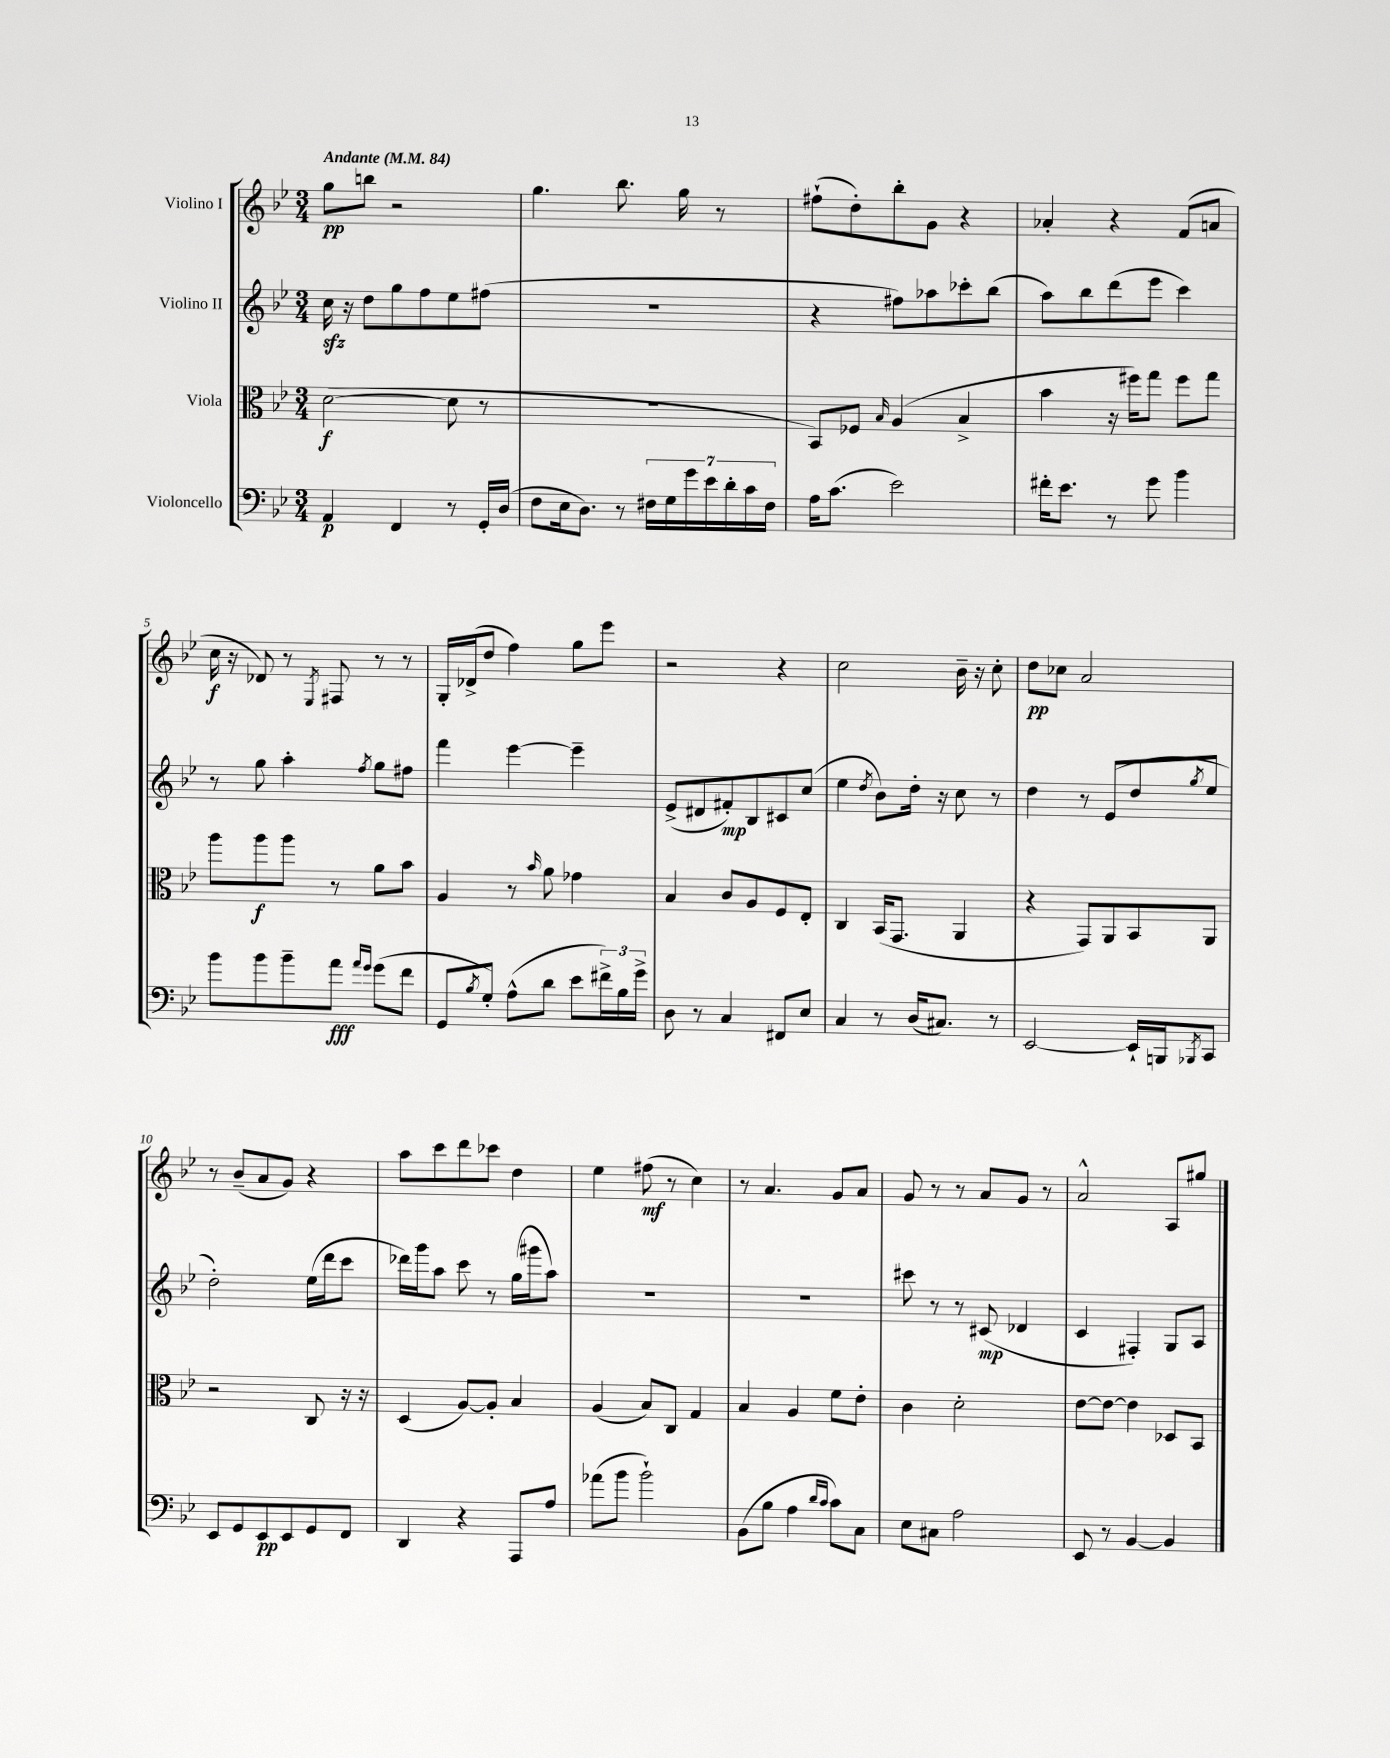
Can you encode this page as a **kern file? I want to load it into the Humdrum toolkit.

**kern	**kern	**kern	**kern
*staff4	*staff3	*staff2	*staff1
*clefF4	*clefC3	*clefG2	*clefG2
*k[b-e-]	*k[b-e-]	*k[b-e-]	*k[b-e-]
*M3/4	*M3/4	*M3/4	*M3/4
*MM84	*MM84	*MM84	*MM84
4AA/	([2d\	16cc\	8gg\L
.	.	16r	.
.	.	8dd\L	8bb\J
4FF/	.	8gg\	2r
.	.	8ff\	.
8r	8d\]	8ee-\	.
16GG'/LL	8r	(8ff#\J	.
(16D/JJ	.	.	.
=	=	=	=
8F\L	2.r	2.r	4.gg\
16E-\k	.	.	.
8.D\J)	.	.	.
8r	.	.	8.bb-\
28F#\LL	.	.	.
28G\	.	.	.
.	.	.	16gg\
28g\	.	.	.
28e-\	.	.	.
.	.	.	8r
28d'\	.	.	.
28c\	.	.	.
28F#\JJ	.	.	.
=	=	=	=
16A\LK	8BB-/L)	4r	(8ff#`\L
(8.c\J	.	.	.
.	8F-/J	.	8dd'\)
.	16qqB-/	.	.
2e-\)	(4A/	8ff#\L)	8bb-'\
.	.	8aa-\	8g\J
.	4B-^/	8ccc-'\	4r
.	.	(8bb-\J	.
=	=	=	=
16f#'\LK	4b-\	8aa\L)	4a-'/
8.e-\J	.	.	.
.	.	8bb-\	.
8r	16r	(8ddd\	4r
.	16ff#\LK)	.	.
8g\	8gg\J	8eee-\J	.
4b-\	8ff#\L	4ccc\)	(8f/L
.	8gg\J	.	8a/J
=	=	=	=
8b-\L	8aa\L	8r	16cc\
.	.	.	16r
8b-\	8aa\	8gg\	8d-/)
8b-~\	8aa\J	4aa'\	8r
.	.	.	8qE-/
8a\J	8r	.	8F#/
16qqa/LL	.	.	.
16qqg/JJ	.	8qff/	.
(8g\L	8a\L	8gg\L	8r
8f\J	8b-\J	8ff#\J	8r
=	=	=	=
8GG/L	4A/	4fff\	16G'/LL
.	.	.	(16d-^/J
8qB-/	.	.	.
8G'/J)	.	.	8dd/J
(8A^^\L	8r	[4eee-\	4ff\)
.	16qqb-/	.	.
8d\J	8a\	.	.
8e-\L	4g-\	4eee-~\]	8gg\L
24f#^\L)	.	.	8eee-\J
24B-\	.	.	.
24g^\JJ	.	.	.
=	=	=	=
8D\	4B-/	(8e-^/L	2r
8r	.	8d#/	.
4C/	8c/L	8f#'/)	.
.	8A/	8B-/	.
8FF#/L	8F/	8c#/	4r
8E-/J	8E-'/J	(8cc/J	.
=	=	=	=
4C/	4C/	4ee-\	2cc\
.	.	8qdd/	.
8r	(16BB-/LK	8b-\L)	.
.	8.GG/J	.	.
(16D/LK	.	16dd'\Jk	.
8.C#/J)	.	16r	.
.	4AA/	8cc\	16b-~\
.	.	.	16r
8r	.	8r	8cc'\
=	=	=	=
[2EE-/	4r	4dd\	8dd\L
.	.	.	8cc-\J
.	8GG/L)	8r	2a/
.	8AA/	(8e-/L	.
16EE-`/]LL	8BB-/	8dd/	.
16BBB/J	.	.	.
8qBBB-/	.	8qgg/	.
8CC/J	8AA/J	8ee-/J	.
=	=	=	=
8EE-/L	2r	2dd'\)	8r
8GG/	.	.	(8b-~/L
8EE-/	.	.	8a/
8EE-/	.	.	8g/J)
8GG/	8C/	(16ee-\LL	4r
.	.	16ddd\J	.
8FF/J	16r	8ccc\J	.
.	16r	.	.
=	=	=	=
4DD/	(4D/	16ddd-\LL)	8aa\L
.	.	16ggg\J	.
.	.	8aa\J	8ccc\
4r	[8A/L)	8ccc\	8ddd\
.	8A'/]J	8r	8ccc-\J
8AAA/L	4B-/	(16gg\LL	4dd\
.	.	16ggg#\J	.
8A/J	.	8aa\J)	.
=	=	=	=
(8a-\L	(4A/	2.r	4ee-\
8b-\J	.	.	.
2b-`\)	8B-/L)	.	(8ff#\
.	8C/J	.	8r
.	4G/	.	4cc\)
=	=	=	=
(8BB-\L	4B-/	2.r	8r
8B-\J	.	.	4.a/
4A\	4A/	.	.
16qqd/LL	.	.	.
16qqc/JJ	.	.	.
8c\L)	8f\L	.	8g/L
8C\J	8e-'\J	.	8a/J
=	=	=	=
8E-\L	4c\	8ccc#\	8g/
8C#\J	.	8r	8r
2A\	2d'\	8r	8r
.	.	(8c#/	8a/L
.	.	4d-/	8g/J
.	.	.	8r
=	=	=	=
8EE-/	[8e-\L	4c/	2a^^/
8r	8e-\_J	.	.
[4BB-/	4e-\]	4F#'/)	.
4BB-/]	8D-/L	8G/L	8A/L
.	8BB-/J	8A/J	8gg#/J
==	==	==	==
*-	*-	*-	*-
